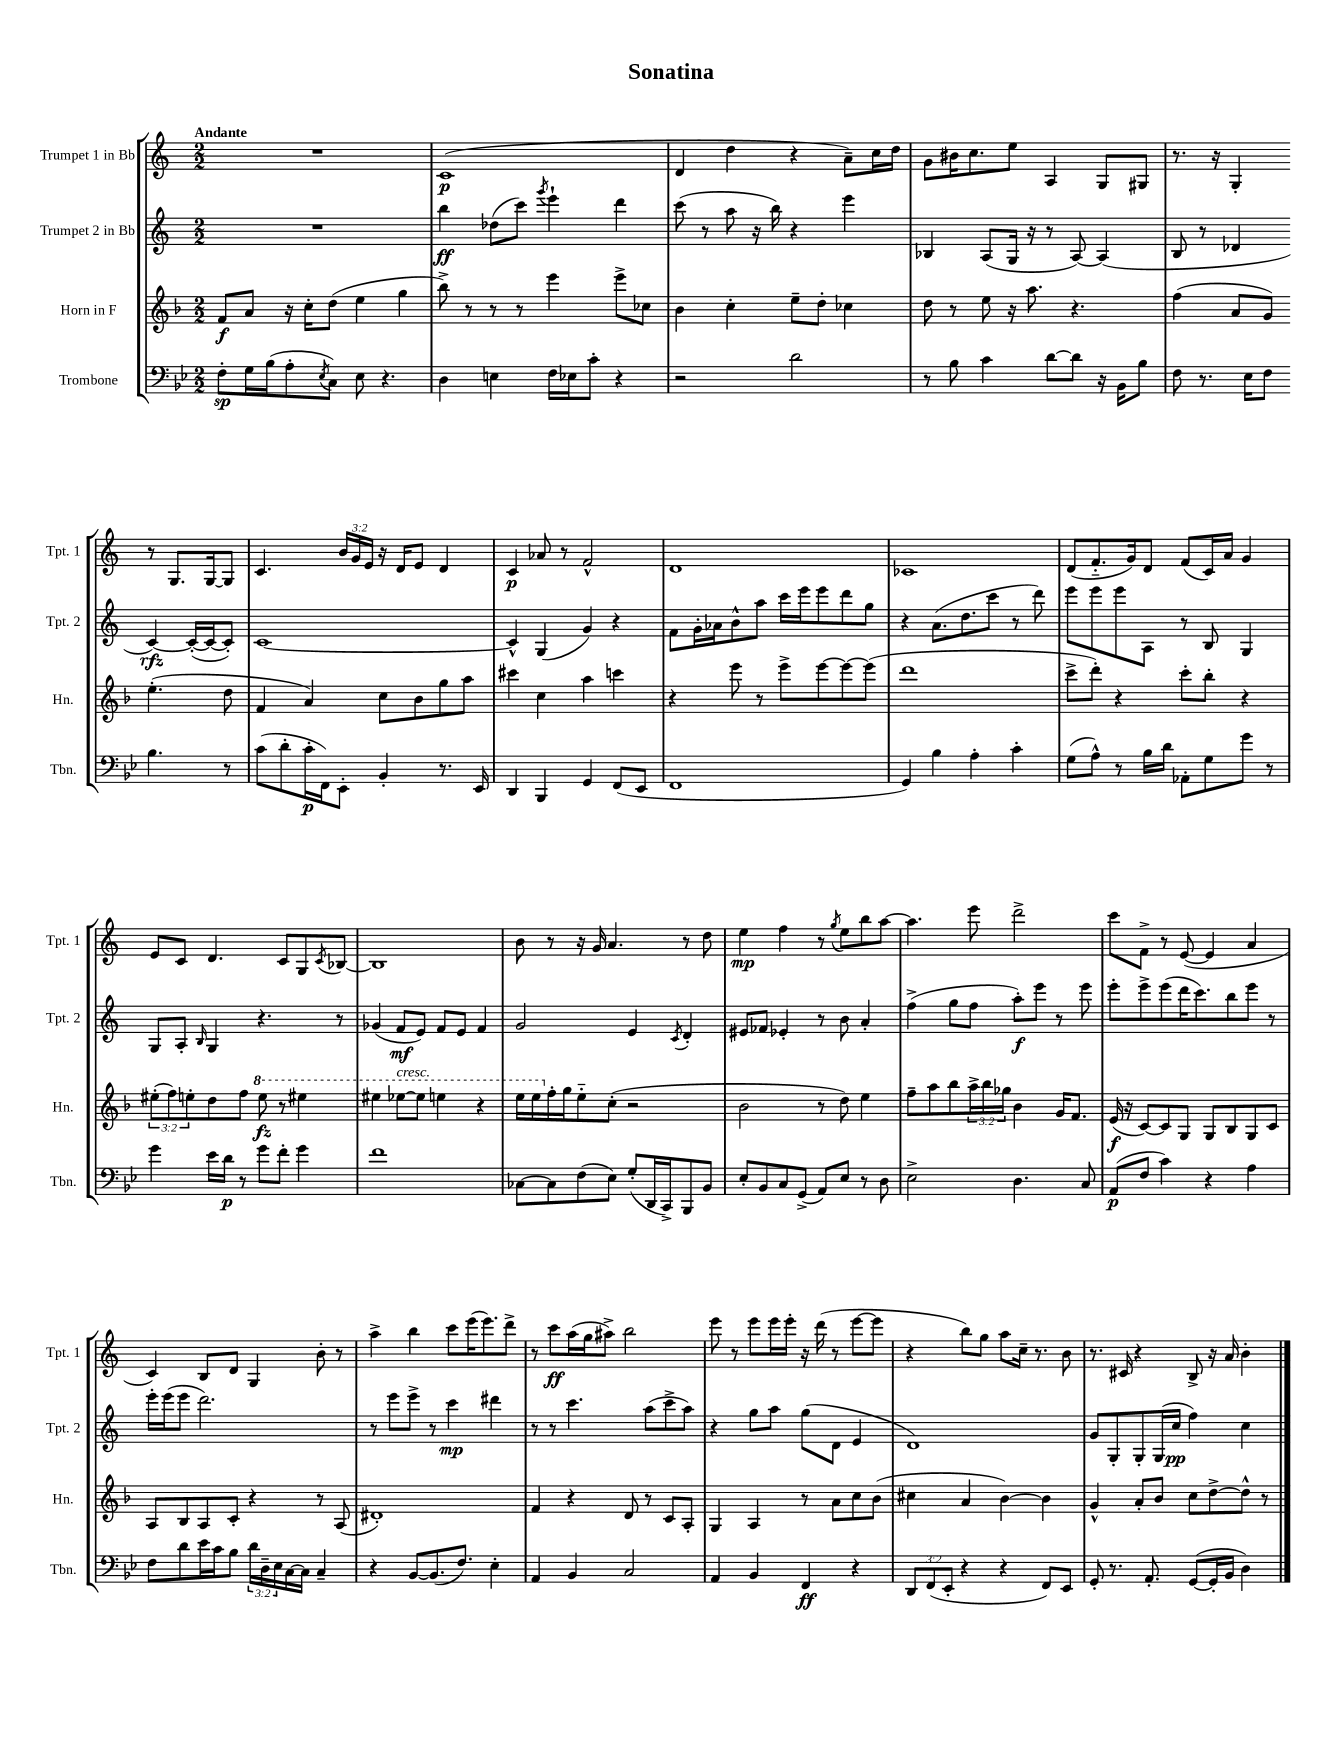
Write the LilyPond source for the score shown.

\header { title = "Sonatina" }
<<
\new StaffGroup <<
\new Staff = "s0" \with { instrumentName = "Trumpet 1 in Bb" shortInstrumentName = "Tpt. 1" } {
    \clef treble \key c \major \numericTimeSignature \time 2/2 \override Staff.TupletNumber.text = #tuplet-number::calc-fraction-text \tempo "Andante"
    R1 |
    c'1\p( |
    d'4 d''4 r4 a'8--) c''16 d''16 |
    g'8 bis'16 c''8. e''8 a4 g8 gis8 |
    r8. r16 g4-. r8 g8. g16~ g8 |
    c'4. \tuplet 3/2 { b'16 g'16 e'16 } r16 d'16 e'8 d'4 |
    c'4\p aes'8 r8 f'2-^ |
    d'1 |
    ces'1 |
    d'8( f'8.-_ g'16) d'8 f'8( c'16) a'16 g'4 |
    e'8 c'8 d'4. c'8 g8 \acciaccatura { c'8 } bes8~ |
    bes1 |
    b'8 r8 r16 g'16 a'4. r8 d''8 |
    e''4\mp f''4 r8 \acciaccatura { g''8 } e''8 b''8 a''8~ |
    a''4. e'''8 d'''2-> |
    c'''8 f'8-> r8 e'8~( e'4 a'4 |
    c'4) b8 d'8 g4 b'8-. r8 |
    a''4-> b''4 c'''8 e'''16( e'''8.) d'''8-> |
    r8 c'''8\ff a''16( g''16 ais''8->) b''2 |
    e'''8 r8 e'''8 e'''16 e'''16-. r16 d'''16( r8 e'''8~ e'''8 |
    r4 b''8) g''8 a''8 c''16-- r8. b'8 |
    r8. cis'16 r4 b8-> r16 a'16 b'4-. \bar "|." |
}
\new Staff = "s1" \with { instrumentName = "Trumpet 2 in Bb" shortInstrumentName = "Tpt. 2" } {
    \clef treble \key c \major \numericTimeSignature \time 2/2
    R1 |
    b''4\ff des''8( c'''8) \acciaccatura { g'''8 } e'''4-! d'''4 |
    c'''8( r8 a''8 r16 b''16) r4 e'''4 |
    bes4 a8( g16 r16 r8 a8~) a4( |
    b8 r8 des'4 c'4~\rfz) c'16~-.( c'16~ c'8-.) |
    c'1~ |
    c'4-^ g4( g'4) r4 |
    f'8 g'16-. aes'16 b'8-^ a''8 c'''16 e'''16 e'''8 d'''8 g''8 |
    r4 a'8.( d''8. c'''8 r8 d'''8) |
    e'''8 e'''8 e'''8 a8 r8 b8 g4 |
    g8 a8-. \grace { b16 } g4 r4. r8 |
    ges'4( f'8\mf e'8) f'8 e'8 f'4 |
    g'2 e'4 \acciaccatura { c'8 } d'4-. |
    eis'8 fes'8 ees'4-. r8 b'8 a'4-. |
    f''4->( g''8 f''8 a''8-.\f) e'''8 r8 e'''8 |
    e'''8-. e'''8-> e'''8( d'''16 c'''8.) b''8 e'''8 r8 |
    e'''16-. e'''16( e'''8 d'''2.) |
    r8 e'''8 e'''8-> r8 c'''4\mp dis'''4 |
    r8 r8 c'''4. a''8( c'''8-> a''8) |
    r4 g''8 a''8 g''8( d'8 e'4 |
    d'1) |
    g'8 g8-. g8-. g16( c''16\pp f''4) c''4 \bar "|." |
}
\new Staff = "s2" \with { instrumentName = "Horn in F" shortInstrumentName = "Hn." } {
    \clef treble \key f \major \numericTimeSignature \time 2/2 \override Staff.TupletNumber.text = #tuplet-number::calc-fraction-text
    f'8\f a'8 r16 c''16-. d''8( e''4 g''4 |
    bes''8->) r8 r8 r8 e'''4 e'''8-> ces''8 |
    bes'4 c''4-. e''8-- d''8-. ces''4 |
    d''8 r8 e''8 r16 a''8. r4. |
    f''4( a'8 g'8) e''4.-.( d''8 |
    f'4 a'4) c''8 bes'8 g''8 a''8 |
    cis'''4 c''4 a''4 c'''4 |
    r4 e'''8 r8 e'''8-> e'''8~ e'''8~ e'''8( |
    d'''1 |
    c'''8-> d'''8-.) r4 c'''8-. bes''8-. r4 |
    \tuplet 3/2 { eis''8-.( f''8) e''8-. } d''8 f''8 \ottava #1 e'''8\fz r8 eis'''4 |
    eis'''4 ees'''8~^\markup { \italic "cresc." } ees'''8 e'''4 r4 |
    e'''16 e'''16 \ottava #0 f''16-. g''16 e''8-_ c''8-.( r2 |
    bes'2 r8 d''8) e''4 |
    f''8-- a''8 bes''8 \tuplet 3/2 { a''16-> bes''16 ges''16 } bes'4 g'16 f'8. |
    e'16\f( r16 c'8~) c'8 g8 g8 bes8 g8 c'8 |
    a8 bes8 a8 c'8-. r4 r8 a8( |
    dis'1-.) |
    f'4 r4 d'8 r8 c'8 a8-. |
    g4 a4 r8 a'8 c''8 bes'8( |
    cis''4 a'4 bes'4~) bes'4 |
    g'4-^ a'8-. bes'8 c''8 d''8~-> d''8-^ r8 \bar "|." |
}
\new Staff = "s3" \with { instrumentName = "Trombone" shortInstrumentName = "Tbn." } {
    \clef bass \key bes \major \numericTimeSignature \time 2/2 \override Staff.TupletNumber.text = #tuplet-number::calc-fraction-text
    f8-.\sp g16 bes16( a8-. \acciaccatura { ees8 } c8) ees8 r4. |
    d4 e4 f16 ees16 c'8-. r4 |
    r2 d'2 |
    r8 bes8 c'4 d'8~ d'8 r16 bes,16 bes8 |
    f8 r8. ees16 f8 bes4. r8 |
    c'8( d'8-. c'16-.\p f,16) ees,8-. bes,4-. r8. ees,16 |
    d,4 bes,,4 g,4 f,8( ees,8 |
    f,1 |
    g,4) bes4 a4-. c'4-. |
    g8( a8-^) r8 bes16 d'16 aes,8-. g8 g'8 r8 |
    g'4 ees'16 d'16\p r8 g'8 f'8-. g'4 |
    f'1 |
    ces8~ ces8 f8( ees8) g8-.( d,16 c,16->) bes,,8 bes,8 |
    ees8-. bes,8 c8 g,8->( a,8) ees8 r8 d8 |
    ees2-> d4. c8 |
    a,8\p( f8 c'4) r4 a4 |
    f8 d'8 ees'16 c'16 bes8 \tuplet 3/2 { d'16 d16-- ees16 } c16~ c16 c4-- |
    r4 bes,8~ bes,8.( f8.) ees4-. |
    a,4 bes,4 c2 |
    a,4 bes,4 f,4\ff r4 |
    \tuplet 3/2 { d,8 f,8( ees,8-. } r4 r4 f,8) ees,8 |
    g,8-. r8. a,8.-. g,8~( g,16-. bes,16 d4) \bar "|." |
}
>>
>>
\layout { \context { \Score \remove "Bar_number_engraver" } }
